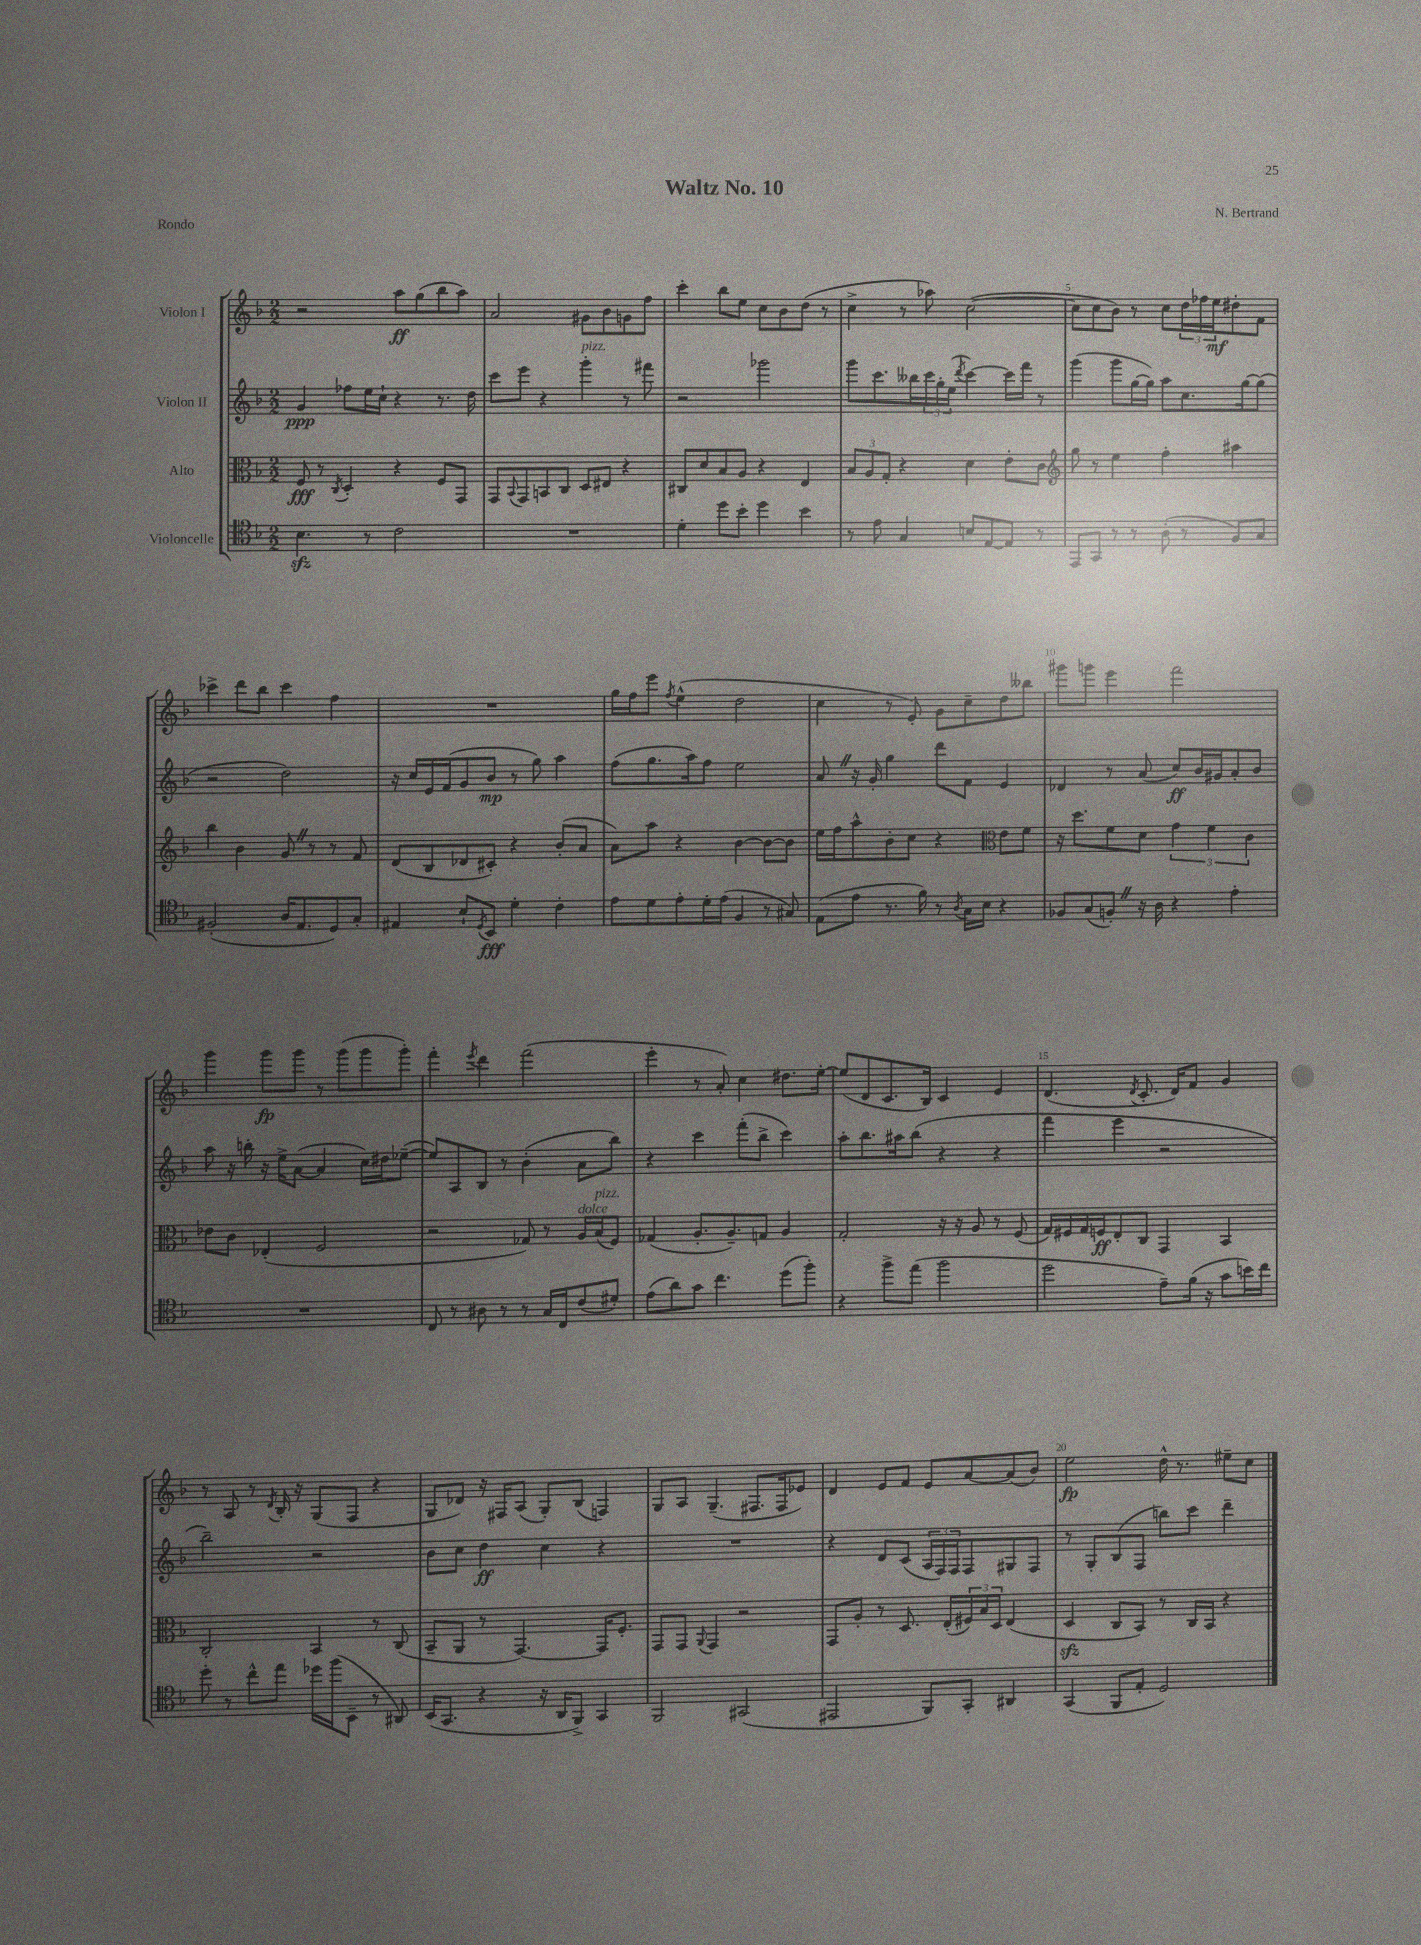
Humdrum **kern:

**kern	**dynam	**kern	**dynam	**kern	**dynam	**kern	**dynam
*part4	*part4	*part3	*part3	*part2	*part2	*part1	*part1
*staff4	*staff4	*staff3	*staff3	*staff2	*staff2	*staff1	*staff1
*I"Violoncelle	*	*I"Alto	*	*I"Violon II	*	*I"Violon I	*
*clefC4	*	*clefC3	*	*clefG2	*	*clefG2	*
*k[b-]	*	*k[b-]	*	*k[b-]	*	*k[b-]	*
*M2/2	*	*M2/2	*	*M2/2	*	*M2/2	*
=1	=1	=1	=1	=1	=1	=1	=1
4.B-zz\	.	8F/	fff	4g/	ppp	2r	.
.	.	8r	.	.	.	.	.
.	.	8qC/	.	.	.	.	.
.	.	4D'/	.	8ff-X\L	.	.	.
8r	.	.	.	16ee\L	.	.	.
.	.	.	.	16cc`\JJ	.	.	.
2c\	.	4r	.	4r	.	8aa\L	ff
.	.	.	.	.	.	(8gg\	.
.	.	8F/L	.	8.r	.	8bb-\	.
.	.	8GG/J	.	.	.	8aa\J)	.
.	.	.	.	16dd\	.	.	.
=2	=2	=2	=2	=2	=2	=2	=2
1r	.	8GG/L	.	8ccc\L	.	2a/	.
.	.	8qqBB-/	.	.	.	.	.
.	.	8GG/	.	8eee\J	.	.	.
.	.	8BBn/	.	4r	.	.	.
.	.	8C/J	.	.	.	.	.
!	!	!	!	!LO:TX:a:i:t=pizz.	!	!	!
.	.	8D/L	.	4ggg'\	.	8g#X\L	.
.	.	8E#X/J	.	.	.	8b-\	.
.	.	4r	.	8r	.	8gn\	.
.	.	.	.	8fff#X\	.	8ff\J	.
=3	=3	=3	=3	=3	=3	=3	=3
4d'\	.	8C#X/L	.	2r	.	4ccc'\	.
.	.	8d/	.	.	.	.	.
8dd\L	.	8B-/	.	.	.	8bb-\L	.
8b-'\J	.	8A/J	.	.	.	8ee\J	.
4dd\	.	4r	.	2ggg-X\	.	8cc\L	.
.	.	.	.	.	.	8b-\	.
4b-\	.	4E/	.	.	.	(8dd\J	.
.	.	.	.	.	.	8r	.
=4	=4	=4	=4	=4	=4	=4	=4
8r	.	12B-/L	.	8ggg\L	.	4cc^\	.
.	.	12A/	.	.	.	.	.
8e\	.	.	.	8.ccc\	.	.	.
.	.	12G'/J	.	.	.	.	.
4G/	.	4r	.	.	.	8r	.
.	.	.	.	16bb--X\L	.	.	.
.	.	.	.	24ccc\	.	8aa-X\)	.
.	.	.	.	24gg'\	.	.	.
.	.	.	.	(24ee\JJ	.	.	.
.	.	.	.	8qddd/	.	.	.
8Bn/L	.	4d\	.	[4ccc\)	.	([2cc\	.
[8E/	.	.	.	.	.	.	.
8E/J]	.	8e'\L	.	16ccc\LL]	.	.	.
.	.	.	.	16fff\JJ	.	.	.
8r	.	8c\J	.	8r	.	.	.
=5	=5	=5	=5	=5	=5	=5	=5
*	*	*clefG2	*	*	*	*	*
8EE/L	.	8gg\	.	(4ggg\	.	8cc\L]	.
8GG/J	.	8r	.	.	.	8cc\	.
8r	.	4ee\	.	8ggg\L	.	8b-\J)	.
8r	.	.	.	[16gg\L	.	8r	.
.	.	.	.	16gg\JJ])	.	.	.
(8A'\	.	4ff'\	.	8aa\L	.	8cc\L	.
8r	.	.	.	8.cc\	.	24dd\L	.
.	.	.	.	.	.	24ff-X\	.
.	.	.	.	.	.	24ee\J	mf
8F/L)	.	4aa#X\	.	.	.	8dd#X'\	.
.	.	.	.	[16gg\k	.	.	.
8G/J	.	.	.	(8gg\J]	.	8f\J	.
!!LO:LB:g=z
=6	=6	=6	=6	=6	=6	=6	=6
(2F#X'/	.	4bb-\	.	2r	.	4ccc-X^\	.
.	.	4b-\	.	.	.	8ddd\L	.
.	.	.	.	.	.	8bb-\J	.
16A/KL	.	8gZ/	.	2dd\)	.	4ccc-\	.
8.E/	.	.	.	.	.	.	.
.	.	8r	.	.	.	.	.
8D/)	.	8r	.	.	.	4ff\	.
8G'/J	.	8f/	.	.	.	.	.
=7	=7	=7	=7	=7	=7	=7	=7
4E#X/	.	(8d/L	.	16r	.	1r	.
.	.	.	.	16cc/LL	.	.	.
.	.	8B-/	.	16e/	.	.	.
.	.	.	.	(16f/J	.	.	.
8B-`/L	.	8d-X/	.	8g/	.	.	.
8qD/	.	.	.	.	.	.	.
8BB-/J	fff	8c#X'/J)	.	8b-/J	mp	.	.
4d'\	.	4r	.	8r	.	.	.
.	.	.	.	8gg\)	.	.	.
4c'\	.	(8b-'/L	.	4aa\	.	.	.
.	.	8a/J	.	.	.	.	.
=8	=8	=8	=8	=8	=8	=8	=8
8e\L	.	8a\L)	.	(8ff\L	.	16gg\LL	.
.	.	.	.	.	.	16ff\J	.
8d\	.	8aa\J	.	8.gg\	.	8eee\J	.
.	.	.	.	.	.	8qff/	.
8e'\	.	4r	.	.	.	(4ee^^\	.
.	.	.	.	16aa\k)	.	.	.
16d'\L	.	.	.	8ff\J	.	.	.
(16e\JJ	.	.	.	.	.	.	.
4F/	.	[4b-\	.	2ee\	.	2dd\	.
8r	.	8b-\L_	.	.	.	.	.
8G#X/)	.	8b-\J]	.	.	.	.	.
=9	=9	=9	=9	=9	=9	=9	=9
(8E\L	.	16ee\LL	.	8aZ/	.	4cc\	.
.	.	16ff\J	.	.	.	.	.
8e\J	.	8aa^^\	.	16r	.	.	.
.	.	.	.	16g'/	.	.	.
8.r	.	8b-'\	.	4gg\	.	8r	.
.	.	8cc\J	.	.	.	8e'/)	.
16f\)	.	.	.	.	.	.	.
8r	.	4r	.	8ddd\L	.	8g\L	.
8qA/	.	.	.	.	.	.	.
16G\LL	.	.	.	8f\J	.	8cc~\	.
16B-\JJ	.	.	.	.	.	.	.
*	*	*clefC3	*	*	*	*	*
4r	.	8e\L	.	4e/	.	8dd\	.
.	.	8f\J	.	.	.	8bb--X\J	.
=10	=10	=10	=10	=10	=10	=10	=10
8F-X/L	.	16r	.	4d-X/	.	8ggg#X\L	.
.	.	8.dd\L	.	.	.	.	.
(8G/	.	.	.	.	.	8gggn\J	.
8Fn'Z/J)	.	8f\	.	8r	.	4eee\	.
16r	.	8d\J	.	(8a/	.	.	.
16A\	.	.	.	.	.	.	.
4r	.	6g\	.	8cc/L)	ff	2fff\	.
.	.	.	.	16b-/L	.	.	.
.	.	6f\	.	.	.	.	.
.	.	.	.	16g#X/J	.	.	.
4e'\	.	.	.	8a'/	.	.	.
.	.	6c\	.	.	.	.	.
.	.	.	.	8b-/J	.	.	.
!!LO:LB:g=z
=11	=11	=11	=11	=11	=11	=11	=11
1r	.	8e-X\L	.	8aa\	.	4ggg\	.
.	.	8c\J	.	16r	.	.	.
.	.	.	.	16bbn'\	.	.	.
.	.	(4E-X'/	.	16r	.	8ggg\L	fp
.	.	.	.	16ee^\KL	.	.	.
.	.	.	.	([8a\J	.	8ggg\J	.
.	.	2F/	.	4a/]	.	8r	.
.	.	.	.	.	.	(8ggg\L	.
.	.	.	.	16cc\LL)	.	8ggg\	.
.	.	.	.	16dd#X\J	.	.	.
.	.	.	.	([8ee-X~\J	.	8ggg'\J)	.
=12	=12	=12	=12	=12	=12	=12	=12
8C/	.	2r	.	8ee-/L])	.	4fff'\	.
8r	.	.	.	8A/	.	.	.
.	.	.	.	.	.	8qeee/	.
8A#X\	.	.	.	8B-/J	.	4ddd\	.
8r	.	.	.	8r	.	.	.
8r	.	8G-X/)	.	(4b-'\	.	(2fff\	.
16G/LL	.	8r	.	.	.	.	.
16C/J	.	.	.	.	.	.	.
!	!	!LO:TX:a:i:t=dolce	!	!	!	!	!
(8c/	.	16A/LL	.	8a\L	.	.	.
!	!	!LO:TX:a:i:t=pizz.	!	!	!	!	!
.	.	(16B-/J	.	.	.	.	.
8d#X'/J)	.	8F/J)	.	8bb-\J)	.	.	.
=13	=13	=13	=13	=13	=13	=13	=13
(8e\L	.	(4G-X/	.	4r	.	4eee'\	.
8a\)	.	.	.	.	.	.	.
8g\J	.	8.A'/L	.	4ccc\	.	8r	.
4.cc\	.	.	.	.	.	8a'/)	.
.	.	8.A~/)	.	.	.	.	.
.	.	.	.	(8fff'\L	.	4cc\	.
.	.	8Gn/J	.	8bb-^\J	.	.	.
(8dd\L	.	4A/	.	4ccc\)	.	8.dd#X\L	.
8ff'\J)	.	.	.	.	.	.	.
.	.	.	.	.	.	[16ee'\Jk	.
=14	=14	=14	=14	=14	=14	=14	=14
4r	.	2G'/	.	8aa'\L	.	(8ee/L]	.
.	.	.	.	8.bb-\	.	8d/	.
8ff^\L	.	.	.	.	.	8.c/	.
.	.	.	.	16aa#X\k	.	.	.
(8ee\J	.	.	.	(8bb-\J	.	.	.
.	.	.	.	.	.	16B-/Jk)	.
2ff\	.	16r	.	4r	.	4c/	.
.	.	16r	.	.	.	.	.
.	.	8A/	.	.	.	.	.
.	.	8r	.	4r	.	4e/	.
.	.	(8F/	.	.	.	.	.
=15	=15	=15	=15	=15	=15	=15	=15
2dd\	.	16G/LL)	.	4fff\	.	(4.d/	.
.	.	16F#X/	.	.	.	.	.
.	.	16G/	.	.	.	.	.
.	.	16Fn/J	ff	.	.	.	.
.	.	8E'/	.	4eee\	.	.	.
.	.	.	.	.	.	8qd/	.
.	.	8C/J	.	.	.	8.c'/	.
8e~\L)	.	4GG/	.	2r	.	.	.
.	.	.	.	.	.	16d/KL)	.
(16f\Jk	.	.	.	.	.	8f/J	.
16r	.	.	.	.	.	.	.
8g\L	.	4BB-/	.	.	.	4g/	.
16bn\L)	.	.	.	.	.	.	.
16cc\JJ	.	.	.	.	.	.	.
!!LO:LB:g=z
=16	=16	=16	=16	=16	=16	=16	=16
8dd'\	.	2C'/	.	2bb-~\)	.	8r	.
8r	.	.	.	.	.	8A/	.
8cc^^\L	.	.	.	.	.	8r	.
.	.	.	.	.	.	8qd/	.
8ee\J	.	.	.	.	.	16B-'/	.
.	.	.	.	.	.	16r	.
16dd-X\LL	.	4BB-/	.	2r	.	(8G/L	.
(16ff\J	.	.	.	.	.	.	.
8BB-~\J	.	.	.	.	.	8F/J	.
8r	.	8r	.	.	.	4r	.
8AA#X/)	.	(8C/	.	.	.	.	.
=17	=17	=17	=17	=17	=17	=17	=17
(16BB-/KL	.	8BB-~/L	.	8b-\L	.	8G/L	.
8.GG/J	.	.	.	.	.	.	.
.	.	8AA/J	.	8cc\J	.	8d-X/J)	.
4r	.	8r	.	4dd\	ff	16r	.
.	.	.	.	.	.	16F#X/KL	.
.	.	[4.GG/)	.	.	.	(8A/J	.
16r	.	.	.	4cc\	.	8G'/L)	.
16AA/KL	.	.	.	.	.	.	.
8FF^/J)	.	.	.	.	.	(8B-/J	.
4GG/	.	16GG/KL]	.	4r	.	4Fn/)	.
.	.	8.F'/J	.	.	.	.	.
=18	=18	=18	=18	=18	=18	=18	=18
2FF/	.	8GG/L	.	1r	.	8G/L	.
.	.	8GG/J	.	.	.	8A/J	.
.	.	8qqAA/	.	.	.	.	.
.	.	4GG/	.	.	.	(4.G~/	.
(2GG#X/	.	2r	.	.	.	.	.
.	.	.	.	.	.	8.F#X/L	.
.	.	.	.	.	.	16F#/k	.
.	.	.	.	.	.	8e-X/J)	.
=19	=19	=19	=19	=19	=19	=19	=19
2EE#X/	.	8GG/L	.	4r	.	4d/	.
.	.	8A'/J	.	.	.	.	.
.	.	8r	.	8d/L	.	8e/L	.
.	.	8.D/	.	(8c/J	.	8f/J	.
8FF/L)	.	.	.	24A/LL	.	8e/L	.
.	.	.	.	24F/)	.	.	.
.	.	(16E'/LL	.	.	.	.	.
.	.	.	.	24F/J	.	.	.
8GG'/J	.	24F#X/)	.	8F/	.	[8a/	.
.	.	24B-/	.	.	.	.	.
.	.	24D/JJ	.	.	.	.	.
4AA#X/	.	(4E/	.	8G#X/	.	(8a/]	.
.	.	.	.	8F/J	.	8b-/J)	.
=20	=20	=20	=20	=20	=20	=20	=20
(4GG/	.	4Dzz/	.	8r	.	2ee\	fp
.	.	.	.	8G'/L	.	.	.
8FF/L	.	8C/L	.	(8B-/	.	.	.
8E'/J	.	8BB-/J)	.	8F/J	.	.	.
2D/)	.	8r	.	8bbn\L)	.	16dd^^\	.
.	.	.	.	.	.	8.r	.
.	.	16C/LL	.	8ccc\J	.	.	.
.	.	16BB-/JJ	.	.	.	.	.
.	.	4r	.	4ddd~\	.	8ee#X~\L	.
.	.	.	.	.	.	8cc\J	.
==	==	==	==	==	==	==	==
*-	*-	*-	*-	*-	*-	*-	*-
